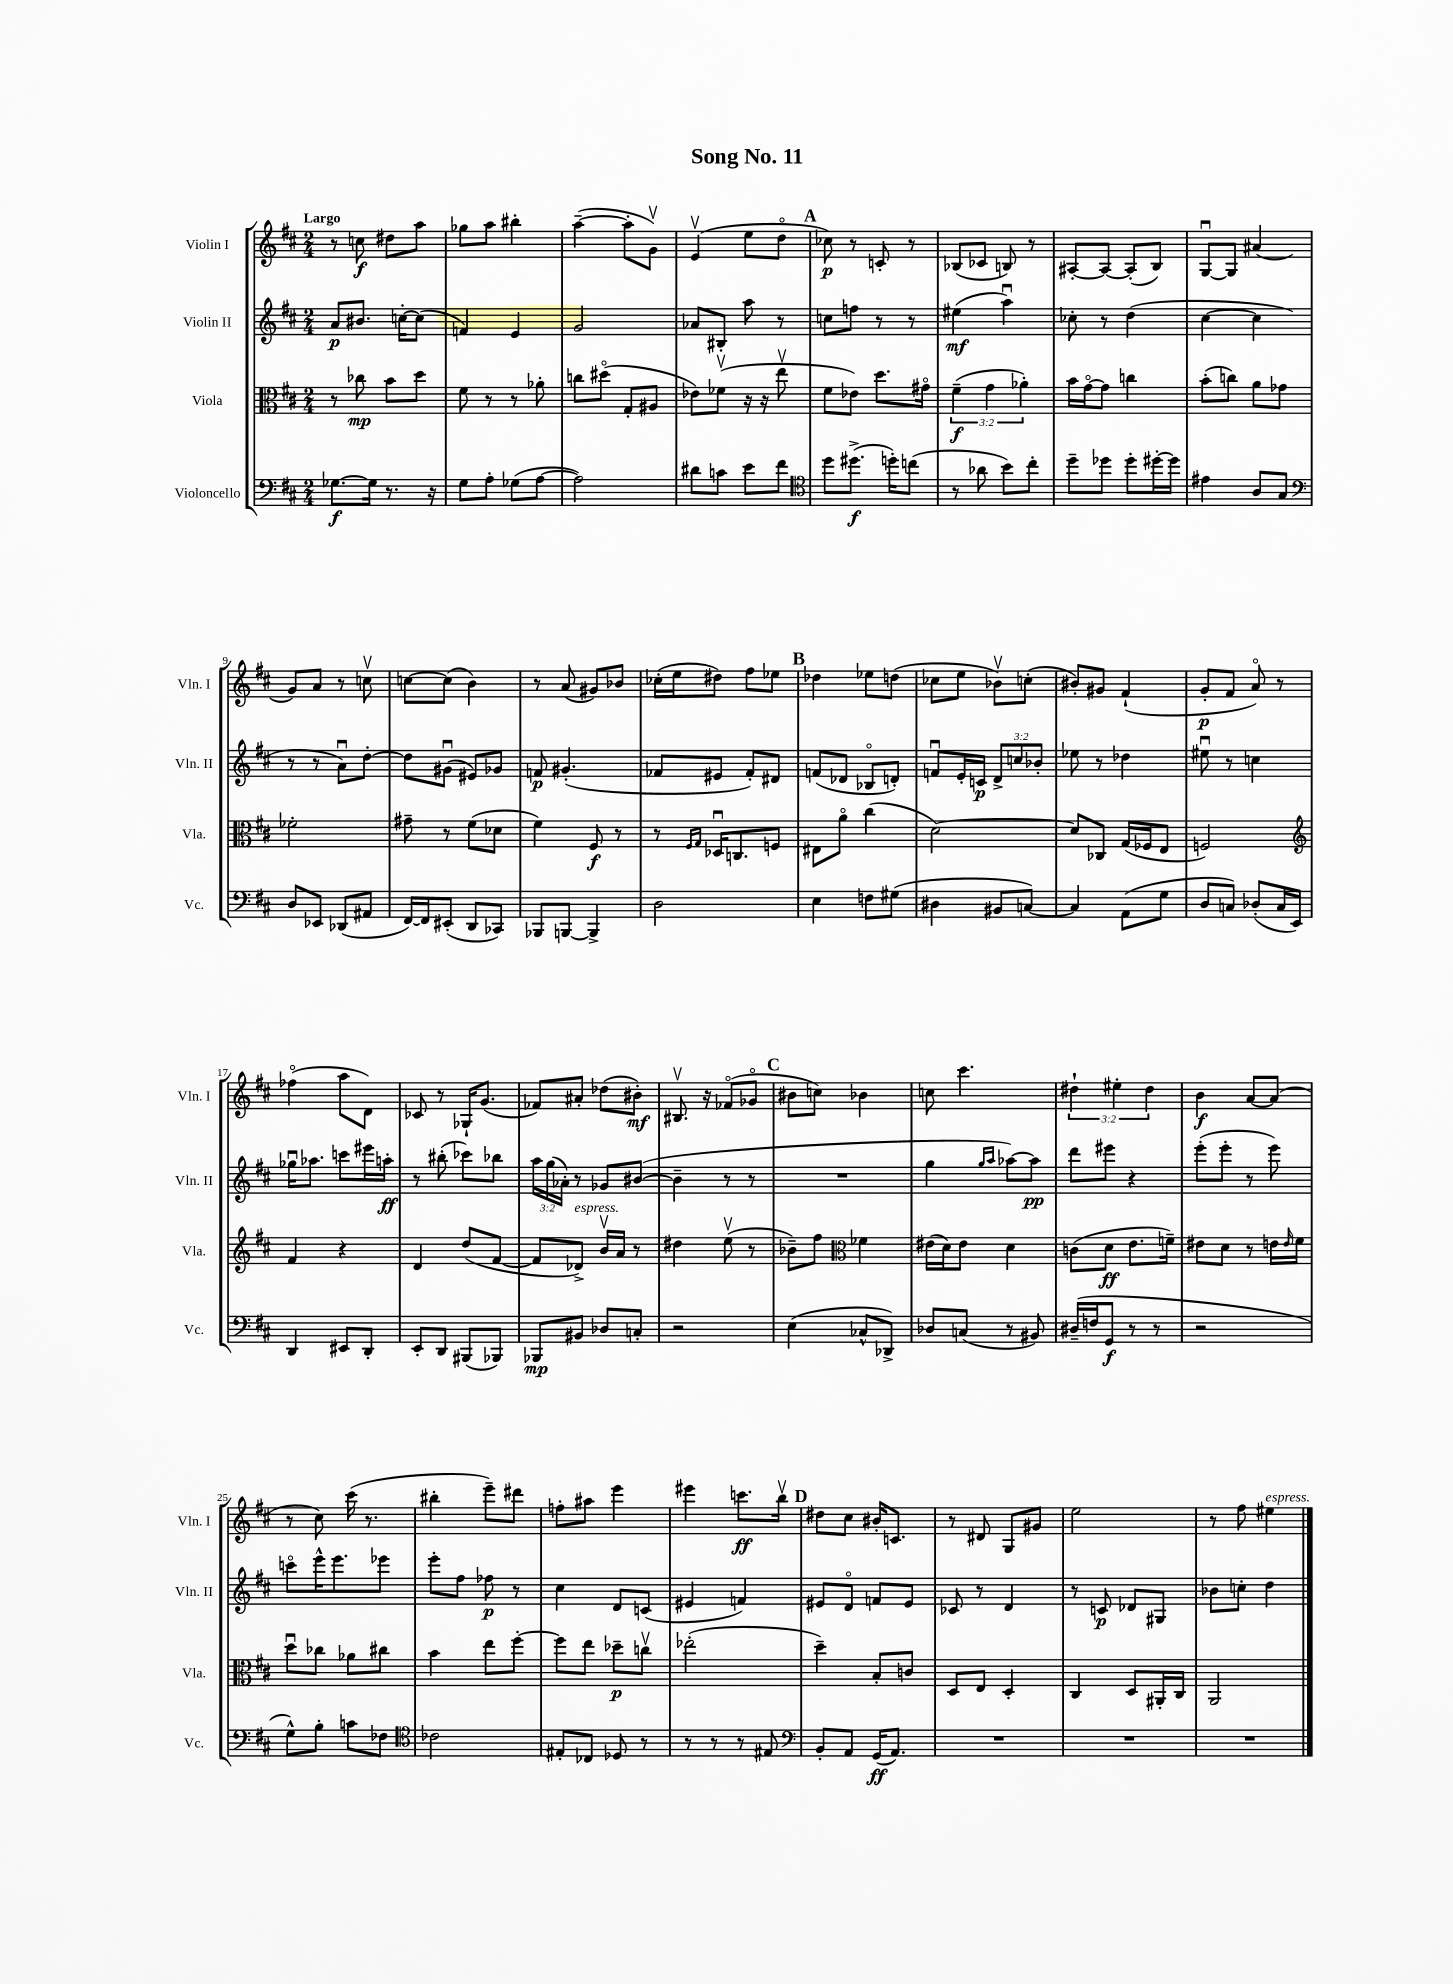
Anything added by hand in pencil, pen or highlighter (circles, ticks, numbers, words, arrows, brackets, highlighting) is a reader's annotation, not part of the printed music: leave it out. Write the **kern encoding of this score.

**kern	**kern	**kern	**kern
*staff4	*staff3	*staff2	*staff1
*clefF4	*clefC3	*clefG2	*clefG2
*k[f#c#]	*k[f#c#]	*k[f#c#]	*k[f#c#]
*M2/4	*M2/4	*M2/4	*M2/4
[8.G-	8r	8a	8r
.	8cc-	8.b#	8cc
16G-]	.	.	.
8.r	8b	.	8dd#
.	.	[16cc'	.
.	8dd	(8cc]	8aa
16r	.	.	.
=	=	=	=
8G	8f#	4f)	8gg-
8A'	8r	.	8aa
(8G-	8r	4e	4bb#'
[8A	8a-'	.	.
=	=	=	=
2A])	8cc	2g	([4aa~
.	(8dd#o	.	.
.	8G'	.	8aa']
.	8A#	.	8gv)
=	=	=	=
8d#	8e-)	8a-	(4ev
8c	(8f-v	8B#'	.
8e	16r	8aa	8ee
.	16r	.	.
8f#	8eev	8r	8ddo
=	=	=	=
*clefC4	*	*	*
8dd	8f#	8cc	8cc-)
(8.dd#^	8e-)	8ff	8r
.	8.dd	8r	8c'
16dd')	.	.	.
(8cc	.	8r	8r
.	16g#o	.	.
=	=	=	=
8r	(6f#~	(4ee#	(8B-
8a-	.	.	8c-
.	6g	.	.
8b)	.	4aau)	8B)
.	6a-')	.	.
8cc#'	.	.	8r
=	=	=	=
8dd~	16b	8cc-'	[8A#'
.	[16go	.	.
8dd-	8g]	8r	8A#_
8dd-'	4cc	(4dd	(8A#']
[16dd#'	.	.	8B)
16dd#]	.	.	.
=	=	=	=
4e#	(8b'	[4cc#	[8Gu
.	8cc)	.	8G]
8A	8a	4cc#]	(4a#
8G	8g-	.	.
=	=	=	=
*clefF4	*	*	*
8D	2f-'	8r	8g)
8EE-	.	8r	8a
(8DD-	.	8au)	8r
8AA#	.	[8dd'	8ccv
=	=	=	=
[16FF#)	8g#~	8dd]	[8cc
16FF#]	.	.	.
(8EE#'	8r	(8g#u	(8cc]
8DD	(8f#	8e#)	4b)
8CC-)	8d-	8g-	.
=	=	=	=
8BBB-	4f#)	8f	8r
[8BBB	.	(4.g#'	(8a
4BBB^]	8F#	.	8g#)
.	8r	.	8b-
=	=	=	=
2D	8r	8f-	(16cc-'
.	.	.	16ee
.	16qqF#	.	.
.	16qqG	.	.
.	16D-u	8e#	8dd#)
.	8.C	.	.
.	.	8f-')	8ff#
.	8F	8d#	8ee-
=	=	=	=
4E	8E#	(8f	4dd-
.	8ao	8d-	.
8F	(4cc#	8B-o	8ee-
(8G#	.	8d')	(8dd
=	=	=	=
4D#	[2d)	8fu	8cc-
.	.	16e'	8ee
.	.	16c	.
8BB#	.	12d^	8b-v)
.	.	12cc	.
[8C)	.	.	(8cc'
.	.	12b-'	.
=	=	=	=
4C]	8d]	8ee-	8b#')
.	8C-	8r	8g#
(8AA	(16G	4dd-	(4f#`
.	16F-	.	.
8G	8E	.	.
=	=	=	=
8D	2F)	8ee#u	8g'
8C)	.	8r	8f#
(8D-'	.	4cc	8ao)
16C	.	.	8r
16EE)	.	.	.
=	=	=	=
*	*clefG2	*	*
4DD	4f#	16gg-u	(4ff-o
.	.	8.aa-	.
8EE#	4r	8ccc	8aa
8DD'	.	16eee#	8d)
.	.	16aa'	.
=	=	=	=
8EE'	4d	8r	8c-
8DD	.	(8bb#'	8r
(8BBB#	(8dd	8ccc-)	16G-`
.	.	.	(8.g
8BBB-)	[8f#	8bb-	.
=	=	=	=
8BBB-	8f#]	24aa	8f-)
.	.	(24gg	.
.	.	24a-')	.
8BB#	8d-^)	8r	8a#'
8D-	16bv	8g-	(8dd-
.	16a	.	.
8C'	8r	([8b#	8b#')
=	=	=	=
2r	4dd#	4b#~]	8.B#v
.	.	.	16r
.	(8eev	8r	(8f-o
.	8r	8r	8g-o
=	=	=	=
(4E	8b-~)	2r	8b#
.	8ff#	.	8cc)
*	*clefC3	*	*
8C-^^	4f-	.	4b-
8DD-^)	.	.	.
=	=	=	=
8D-	(16e#	4gg	8cc
.	16d)	.	.
(8C	8e#	.	4.ccc#
.	.	16qqgg	.
.	.	16qqaa	.
8r	4d	[8aa-)	.
8BB#)	.	8aa-]	.
=	=	=	=
(16D#~	(8c	8ddd	6dd#`
16F	.	.	.
8GG	8d	8eee#	.
.	.	.	6ee#'
8r	8.e	4r	.
.	.	.	6dd#
8r	.	.	.
.	16f~)	.	.
=	=	=	=
2r	8e#	(8eee'	4b
.	8d	8eee'	.
.	8r	8r	[8a
.	16e	8eee)	(8a]
.	16qqe	.	.
.	16f#	.	.
=	=	=	=
8G^^)	8ddu	8ccco	8r
8B'	8cc-	16eee^^	8cc#)
.	.	8.eee	.
8c	8a-	.	(16ccc#
.	.	.	8.r
8F-	8cc#	8eee-	.
=	=	=	=
*clefC4	*	*	*
2c-	4b	8eee'	4bb#'
.	.	8ff#	.
.	8ee	8ff-	8eee~)
.	[8ff#'	8r	8ddd#
=	=	=	=
8E#'	8ff#]	4cc#	8ff'
8C-	8ee	.	8aa#
8D-	8dd-~	8d	4eee
8r	8ccv	(8c	.
=	=	=	=
8r	(2ee-'	4e#	4eee#
8r	.	.	.
8r	.	4f)	8.ccc
8E#	.	.	.
.	.	.	16bbv
=	=	=	=
*clefF4	*	*	*
8BB'	4dd~)	8e#	8dd#
8AA	.	8do	8cc#
(16GG	8B'	8f	16b#'
8.AA)	.	.	8.c
.	8c	8e#	.
=	=	=	=
2r	8D	8c-	8r
.	8E	8r	8d#
.	4D'	4d	8G
.	.	.	8g#
=	=	=	=
2r	4C#	8r	2ee
.	.	8c	.
.	8D	8d-	.
.	16AA#'	8G#	.
.	16C#	.	.
=	=	=	=
2r	2AA	8b-	8r
.	.	8cc'	8ff#
.	.	4dd	4ee#
==	==	==	==
*-	*-	*-	*-
